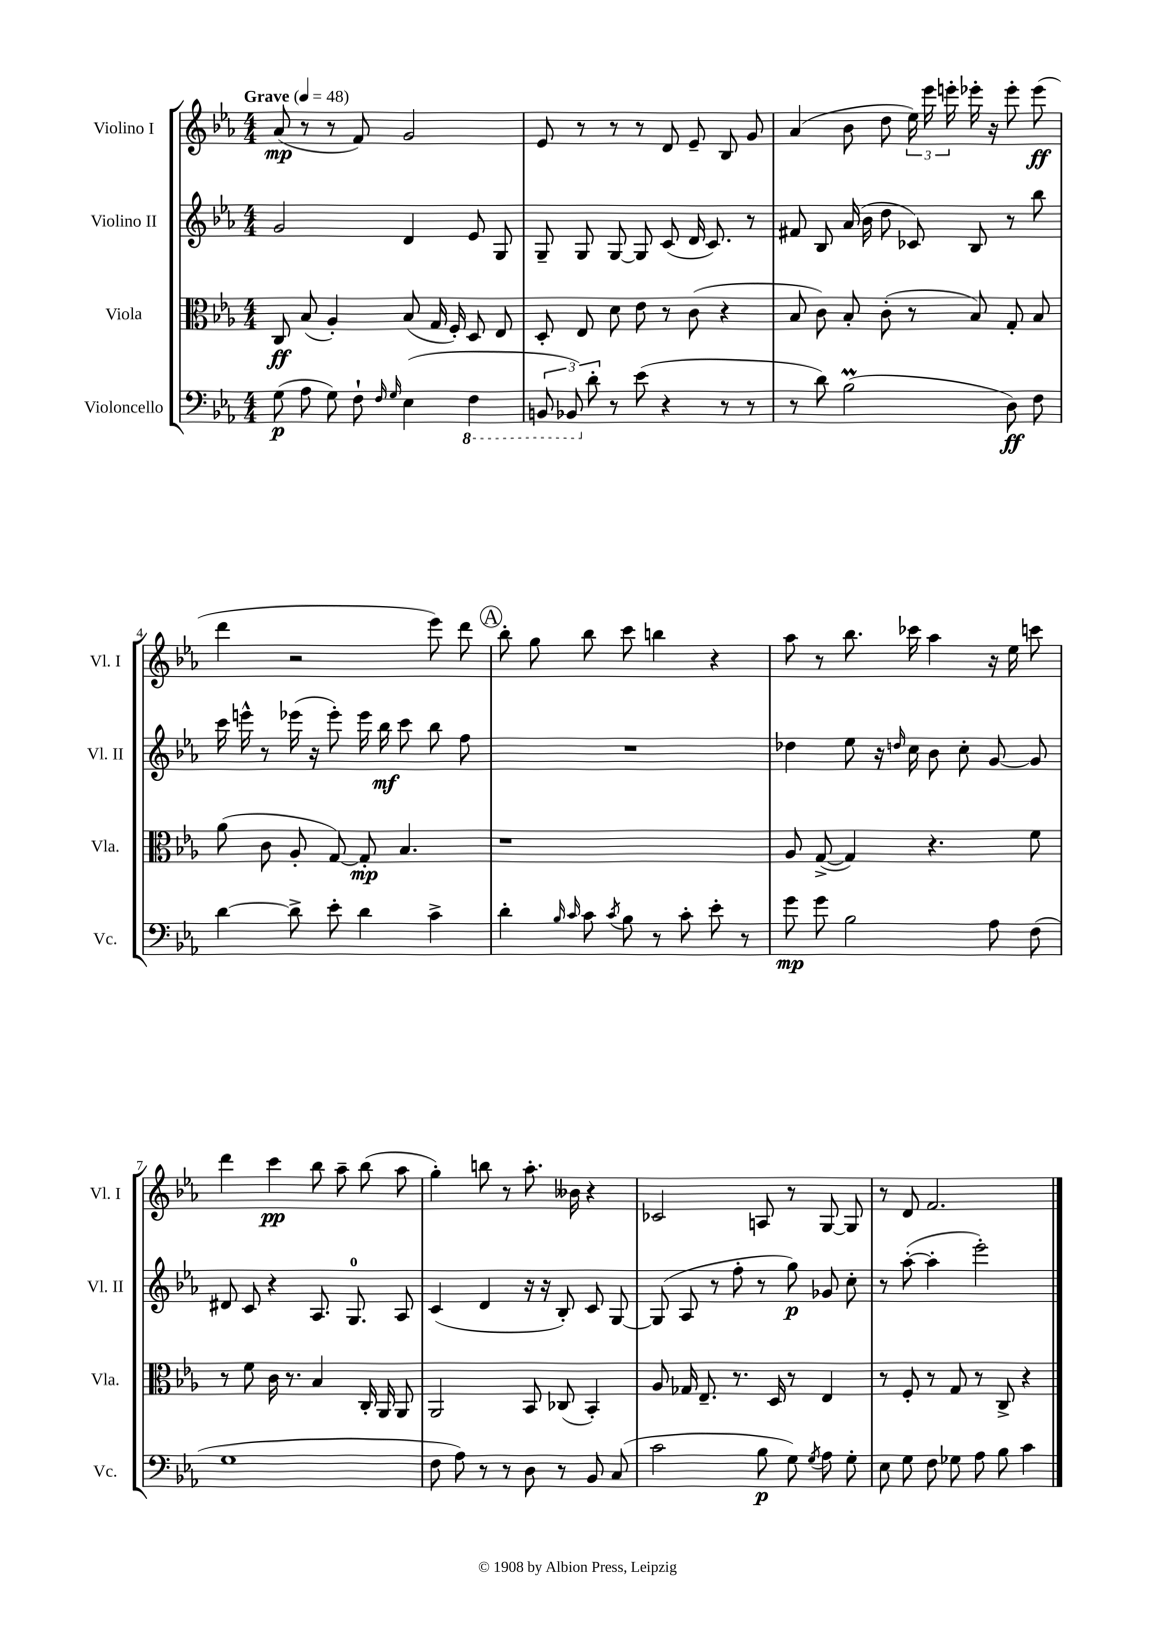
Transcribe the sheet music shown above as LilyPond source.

<<
\new StaffGroup <<
\new Staff = "s0" \with { instrumentName = "Violino I" shortInstrumentName = "Vl. I" } {
    \clef treble \key ees \major \numericTimeSignature \time 4/4 \tempo "Grave" 4 = 48
    \autoBeamOff aes'8\mp( r8 r8 f'8) g'2 |
    ees'8 r8 r8 r8 d'8 ees'8-- bes8 g'8 |
    aes'4( bes'8 d''8 \tuplet 3/2 { ees''16) ees'''16 e'''16-. } ees'''16-. r16 ees'''8-. ees'''8\ff( |
    d'''4 r2 ees'''8) d'''8 |
    \mark \markup { \circle "A" } bes''8-. g''8 bes''8 c'''8 b''4 r4 |
    aes''8 r8 bes''8. ces'''16 aes''4 r16 ees''16 c'''8 |
    d'''4 c'''4\pp bes''8 aes''8-- bes''8( aes''8 |
    g''4-.) b''8 r8 aes''8.-. beses'16 r4 |
    ces'2 a8 r8 g8~ g8 |
    r8 d'8 f'2. \bar "|." |
}
\new Staff = "s1" \with { instrumentName = "Violino II" shortInstrumentName = "Vl. II" } {
    \clef treble \key ees \major \numericTimeSignature \time 4/4
    \autoBeamOff g'2 d'4 ees'8 g8 |
    g8-- g8 g8~ g8 c'8( d'16 c'8.) r8 |
    fis'8 bes8 aes'16( bes'16 d''8 ces'8) bes8 r8 bes''8 |
    c'''16 e'''16-^ r8 ees'''16( r16 ees'''8-.) ees'''16 bes''16\mf c'''8 bes''8 f''8 |
    \mark \markup { \circle "A" } R1 |
    des''4 ees''8 r16 \grace { d''16 } c''16 bes'8 c''8-. g'8~ g'8 |
    dis'8 c'8 r4 aes8. g8.-0 aes8 |
    c'4( d'4 r16 r16 bes8-.) c'8 g8~ |
    g8( aes8 r8 f''8-. r8 g''8\p) ges'8 c''8-. |
    r8 aes''8~-.( aes''4-. ees'''2-.) \bar "|." |
}
\new Staff = "s2" \with { instrumentName = "Viola" shortInstrumentName = "Vla." } {
    \clef alto \key ees \major \numericTimeSignature \time 4/4
    \autoBeamOff c8\ff bes8( aes4-.) bes8( g16 f16-.) d8 ees8 |
    d8-. ees8 d'8 ees'8 r8 c'8( r4 |
    bes8 c'8) bes8-. c'8-.( r8 bes8) g8-. bes8 |
    aes'8( c'8 aes8-. g8~) g8-.\mp bes4. |
    \mark \markup { \circle "A" } r1 |
    aes8 g8~->( g4) r4. f'8 |
    r8 f'8 c'16 r8. bes4 c16-. aes,16 aes,8 |
    aes,2 bes,8 ces8( bes,4-.) |
    aes8 ges16 ees8.-- r8. d16 r8 ees4 |
    r8 f8-. r8 g8 r8 c8-> r4 \bar "|." |
}
\new Staff = "s3" \with { instrumentName = "Violoncello" shortInstrumentName = "Vc." } {
    \clef bass \key ees \major \numericTimeSignature \time 4/4
    \autoBeamOff g8\p( aes8 g8) f8-! \grace { f16 g16 } ees4( \ottava #-1 f,4 |
    \tuplet 3/2 { b,,8 bes,,8) \ottava #0 d'8-. } r8 ees'8( r4 r8 r8 |
    r8 d'8) bes2\prall( d8\ff) f8 |
    d'4~ d'8-> ees'8-. d'4 c'4-> |
    \mark \markup { \circle "A" } d'4-. \grace { bes16 c'16 } c'8 \acciaccatura { c'8 } bes8 r8 c'8-. ees'8-. r8 |
    g'8\mp g'8 bes2 aes8 f8( |
    g1 |
    f8 aes8) r8 r8 d8 r8 bes,8 c8( |
    c'2 bes8\p g8) \acciaccatura { g8 } aes8 g8-. |
    ees8 g8 f8 ges8 aes8 bes8 c'4 \bar "|." |
}
>>
>>
